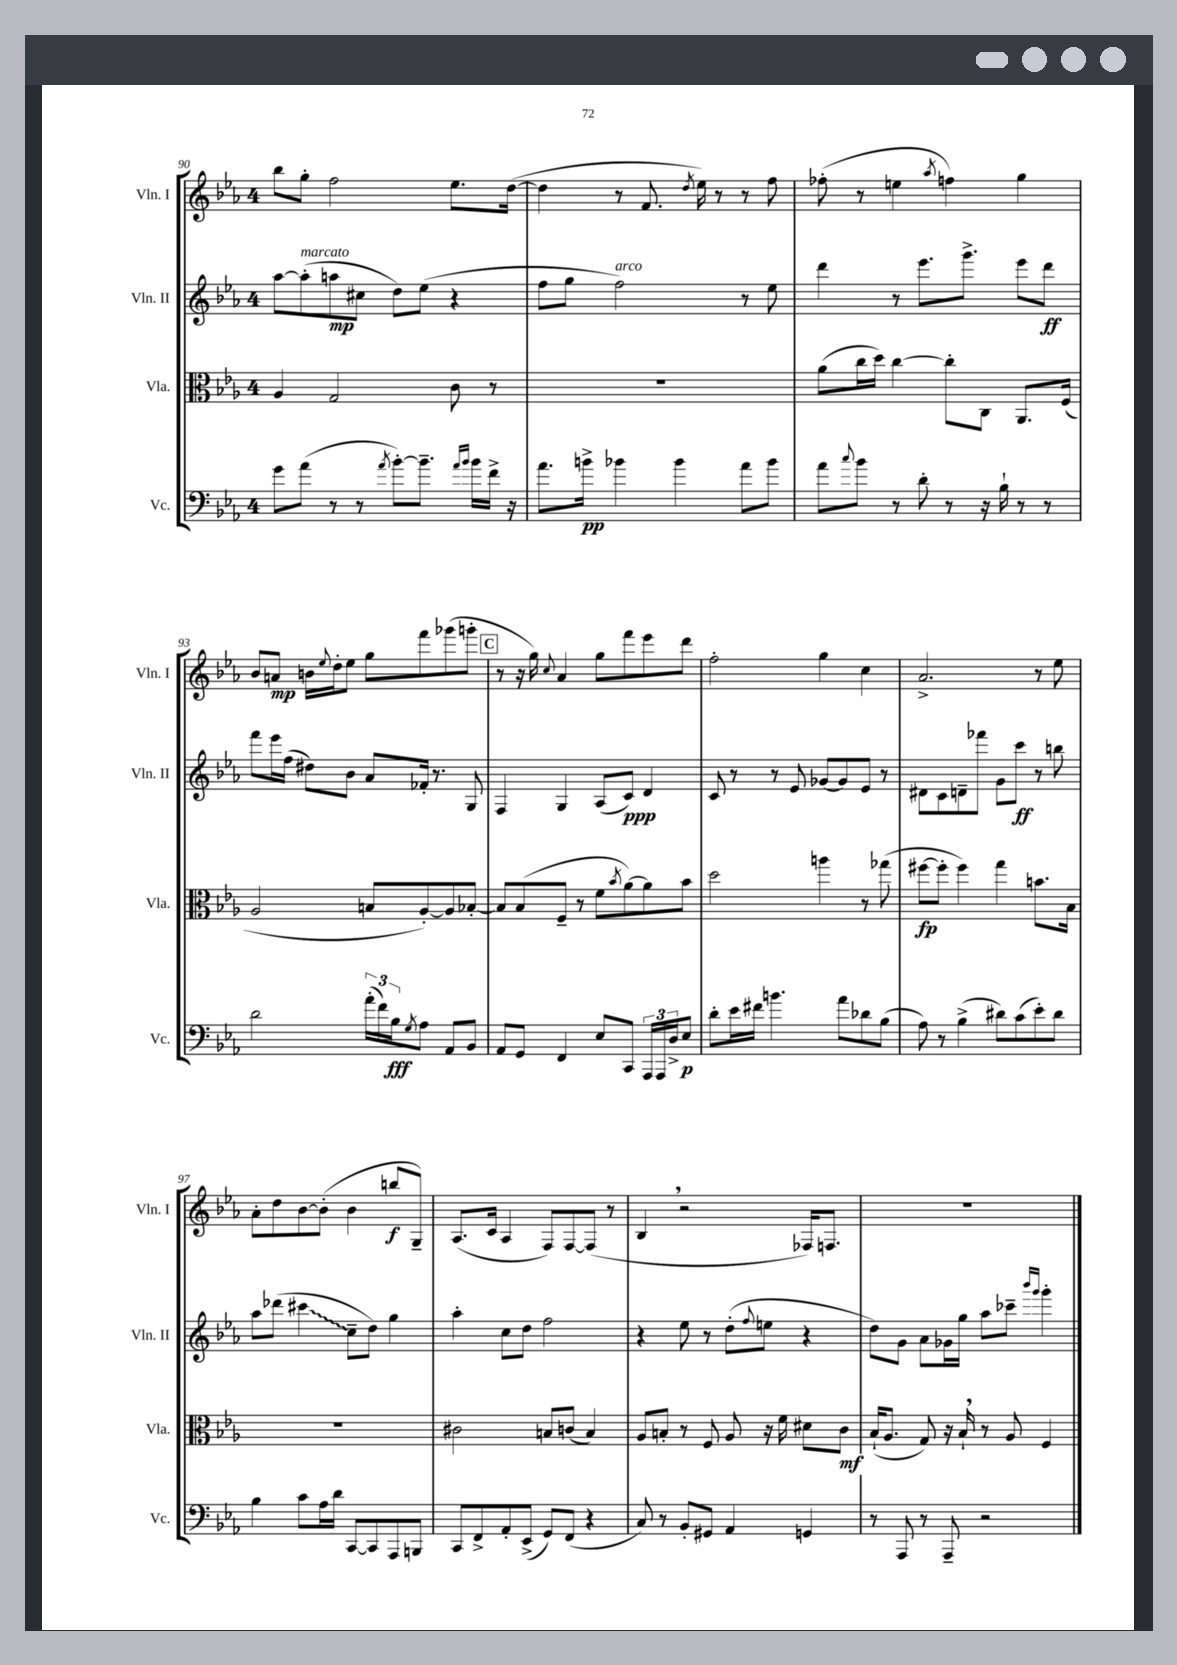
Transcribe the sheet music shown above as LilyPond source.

<<
\new StaffGroup <<
\new Staff = "s0" \with { instrumentName = "Vln. I" shortInstrumentName = "Vln. I" } {
    \clef treble \key ees \major \once \override Staff.TimeSignature.style = #'single-digit \time 4/4
    bes''8 g''8-. f''2 ees''8. d''16~( |
    d''4 r8 f'8. \acciaccatura { d''8 } ees''16) r8 r8 f''8 |
    fes''8-.( r8 e''4 \acciaccatura { aes''8 } f''4) g''4 |
    bes'8 a'8\mp b'16 \appoggiatura { ees''8 } d''16-. ees''8 g''8 f'''8 ges'''8( g'''8-. |
    \mark \markup { \box "C" } r8 r16 g''16) \appoggiatura { c''8 } aes'4 g''8 f'''8 ees'''8 d'''8 |
    f''2-. g''4 c''4 |
    aes'2.-> r8 ees''8 |
    aes'8-. d''8 bes'8~ bes'8-.( bes'4 b''8\f g8--) |
    aes8.( c'16 aes4 f8) f8~ f8( r8 |
    bes4 \breathe r2 fes16) f8. |
    R1 \bar "|." |
}
\new Staff = "s1" \with { instrumentName = "Vln. II" shortInstrumentName = "Vln. II" } {
    \clef treble \key ees \major \once \override Staff.TimeSignature.style = #'single-digit \time 4/4
    aes''8~ aes''8-.^\markup { \italic "marcato" }( a''8\mp cis''8 d''8) ees''8( r4 |
    f''8 g''8 f''2^\markup { \italic "arco" }) r8 ees''8 |
    d'''4 r8 ees'''8. g'''8.-> ees'''8 d'''8\ff |
    f'''8 ees'''16 f''16( dis''8) bes'8 aes'8 fes'16-. r8. g8 |
    \mark \markup { \box "C" } f4 g4 aes8( c'8\ppp) d'4 |
    c'8 r8 r8 ees'8 ges'8~ ges'8 ees'8 r8 |
    dis'8 c'8 d'8-- fes'''8 g'8 c'''8\ff r8 b''8 |
    aes''8 des'''8( \once \override Glissando.style = #'zigzag cis'''4\glissando c''8-- d''8) g''4 |
    aes''4-. c''8 d''8 f''2 |
    r4 ees''8 r8 d''8-.( \appoggiatura { f''8 } e''8 r4 |
    d''8) g'8 aes'8 ges'16 g''16 aes''8 ces'''8-- \grace { bes'''16 g'''16 } g'''4-. \bar "|." |
}
\new Staff = "s2" \with { instrumentName = "Vla." shortInstrumentName = "Vla." } {
    \clef alto \key ees \major \once \override Staff.TimeSignature.style = #'single-digit \time 4/4
    aes4 g2 c'8 r8 |
    R1 |
    aes'8( c''16 d''16) c''4~ c''8-. c8 aes,8. f16( |
    aes2 b8 aes8~-.) aes8 bes8~-. |
    \mark \markup { \box "C" } bes8 bes8( f8-- r8 f'8 \acciaccatura { bes'8 } aes'8~) aes'8 bes'8 |
    d''2 a''4 r8 ges''8( |
    fis''8~\fp fis''8-. fis''4) g''4 b'8. bes16 |
    R1 |
    cis'2 b8 c'8( b4) |
    aes8 b8-. r8 f8 aes8 r16 f'16 dis'8 c'8\mf |
    bes16-!( aes8. g8) r16 bes16-! \breathe r8 aes8 f4 \bar "|." |
}
\new Staff = "s3" \with { instrumentName = "Vc." shortInstrumentName = "Vc." } {
    \clef bass \key ees \major \once \override Staff.TimeSignature.style = #'single-digit \time 4/4
    g'8 aes'8( r8 r8 \acciaccatura { aes'8 } bes'8~-.) bes'8.-- \grace { aes'16 bes'16 } bes'16 f'16-> r16 |
    aes'8. b'16->\pp bes'4 bes'4 aes'8 bes'8 |
    aes'8 \appoggiatura { c''8 } bes'8 r8 d'8-. r8 r16 bes16-! r8 r8 |
    d'2 \tuplet 3/2 { aes'16-.( f'16) bes16\fff } \acciaccatura { g8 } aes8 aes,8 bes,8 |
    \mark \markup { \box "C" } aes,8 g,8 f,4 ees8 c,8 \tuplet 3/2 { aes,,16 aes,,16 d16-> } ees8\p |
    d'8-. ees'16 fis'16 b'4. aes'8 des'8 bes8( |
    aes8) r8 bes4->( dis'8) c'8( ees'8-.) dis'8 |
    bes4 c'8 aes16 d'16 c,8~ c,8 aes,,8 b,,8 |
    c,8 f,8-> aes,8-. ees,8->( g,8) f,8( r4 |
    c8) r8 bes,8-. gis,8 aes,4 g,4 |
    r8 aes,,8 r8 aes,,8-- r2 \bar "|." |
}
>>
>>
\layout { \context { \Score currentBarNumber = #90 } }
